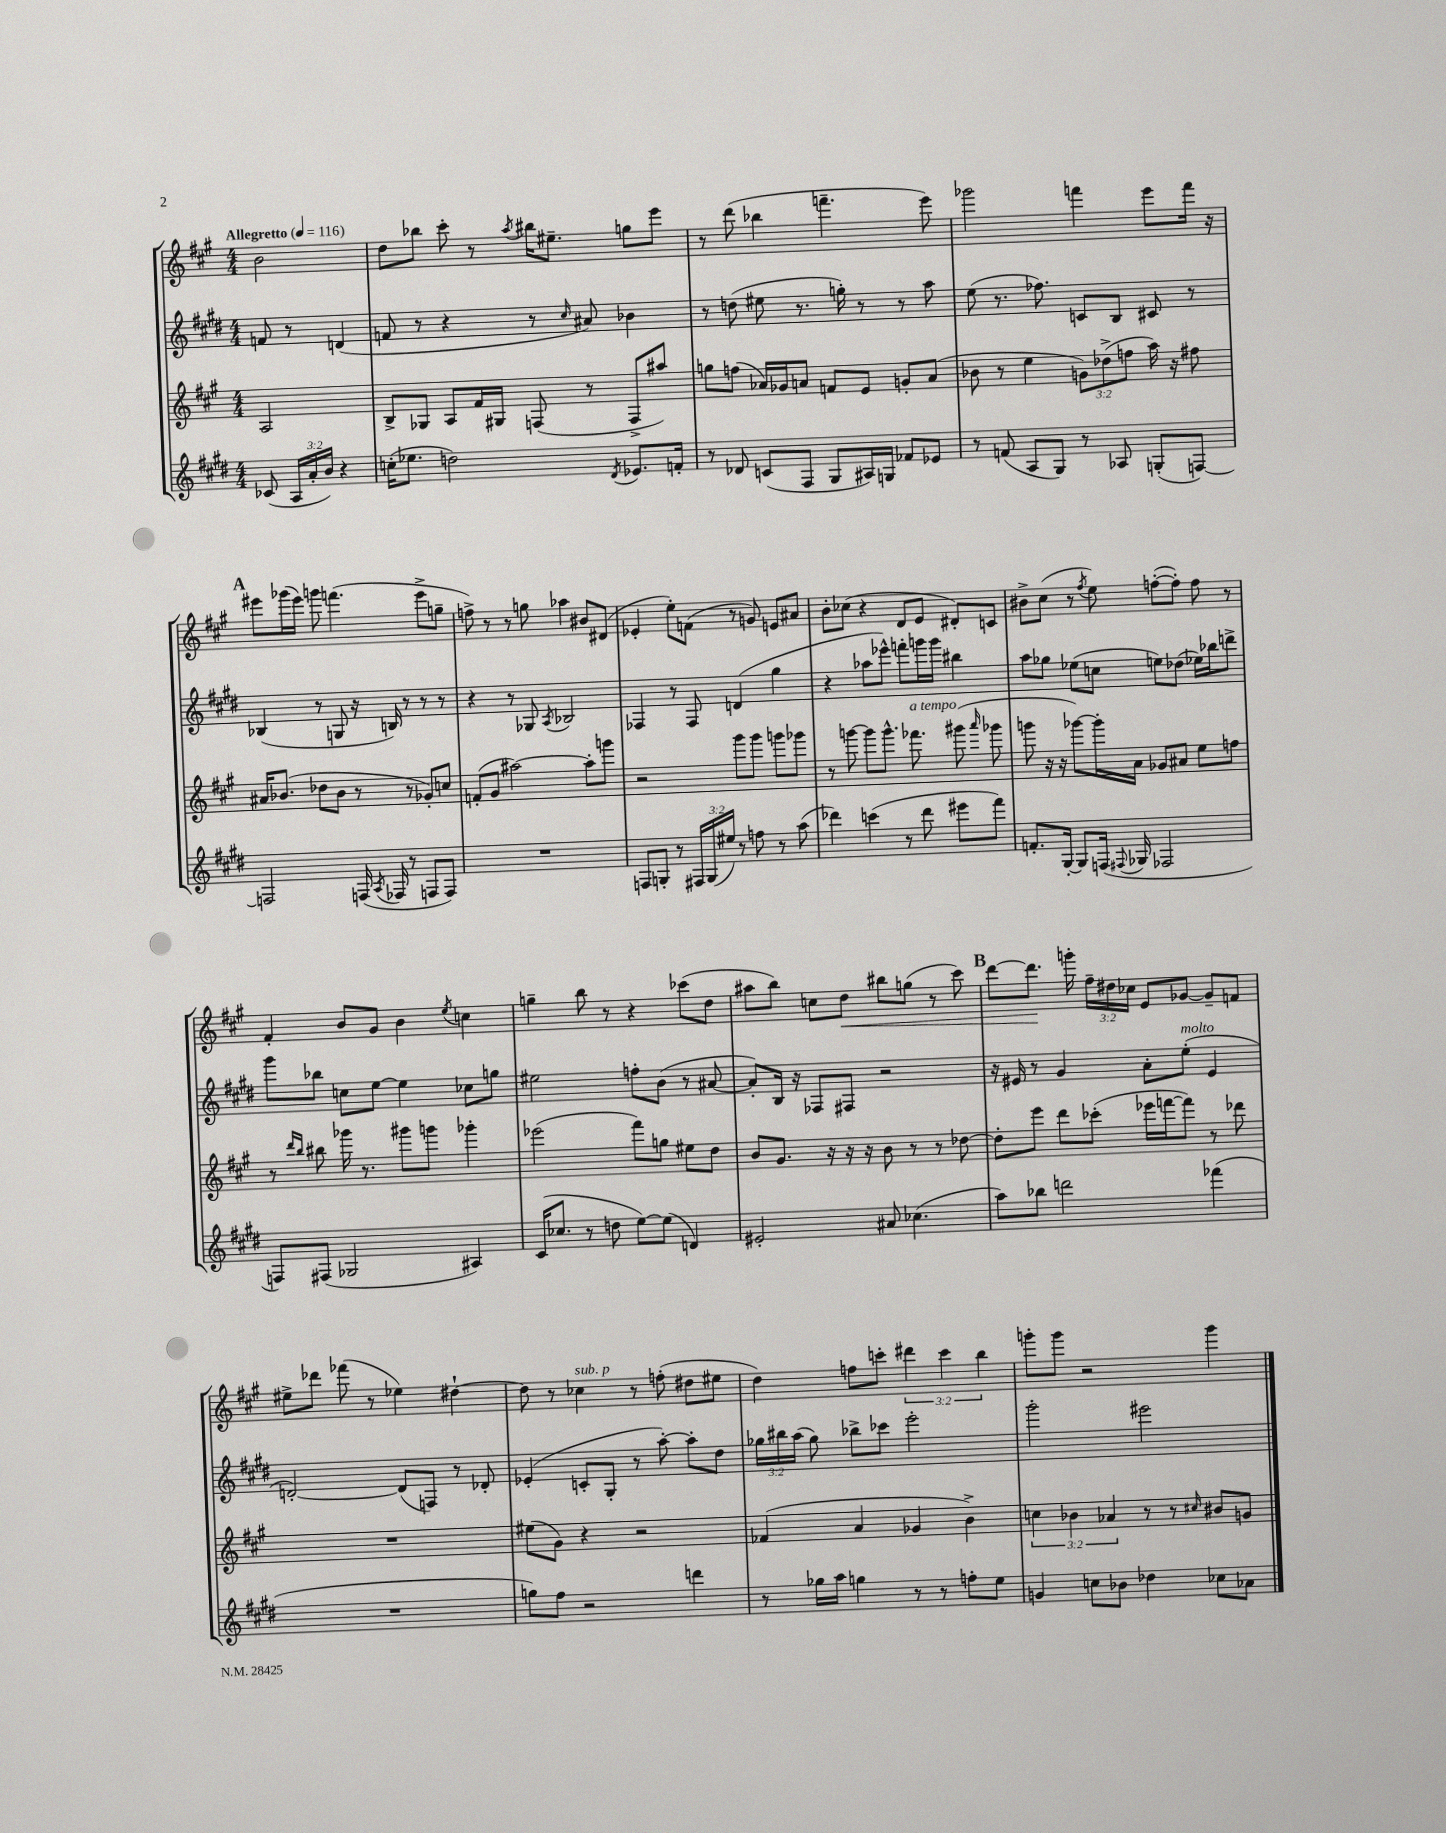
<<
\new StaffGroup <<
\new Staff = "s0" {
    \clef treble \key a \major \numericTimeSignature \time 4/4 \override Staff.TupletNumber.text = #tuplet-number::calc-fraction-text \partial 2 \tempo "Allegretto" 4 = 116
    \autoBeamOff b'2 |
    d''8[ bes''8] cis'''8-. r8 \acciaccatura { a''8 } bis''16[ eis''8.]-- g''8[ e'''8] |
    r8 d'''8( bes''4 f'''4.-- e'''8) |
    ges'''2 f'''4 e'''8[ f'''16] r16 |
    \mark \markup { \bold "A" } eis'''8[ ges'''16( eis'''16]) g'''8 f'''4.( eis'''8[-> g''8]-- |
    f''8->) r8 r8 g''8 aes''4 bis'8[ dis'8]( |
    ees'4-. e''8[-.) f'8]( r8 g'8) e'8[ ais'8] |
    b'8[-. ces''8]( r4 d'8[ e'8] dis'8[-.) c'8] |
    bis'8[-> cis''8]( r8 \acciaccatura { fis''8 } e''8) f''8[~-.( f''8]-.) f''8 r8 |
    fis'4-. b'8[ gis'8] b'4 \acciaccatura { e''8 } c''4 |
    g''4-- b''8 r8 r4 ces'''8[( d''8] |
    ais''8[ b''8]) c''8[ d''8]\< bis''8[ g''8]( r8 cis'''8) |
    \mark \markup { \bold "B" } d'''8[~ d'''8.]\! g'''16-. \tuplet 3/2 { fis''16[-- dis''16 ces''16] } e'8[ ges'8]~ ges'8[-- f'8] |
    eis''8[-> des'''8] fes'''8( r8 ees''4) dis''4~-! |
    dis''8 r8 ces''4^\markup { \italic "sub. p" } r8 f''8-.( dis''8[ eis''8] |
    d''4) f''8[ c'''8]-. \tuplet 3/2 { dis'''4 c'''4 b''4 } |
    g'''8[-. g'''8] r2 g'''4 \bar "|." |
}
\new Staff = "s1" {
    \clef treble \key e \major \numericTimeSignature \time 4/4 \override Staff.TupletNumber.text = #tuplet-number::calc-fraction-text \partial 2
    \autoBeamOff f'8 r8 d'4( |
    f'8 r8 r4 r8 \grace { cis''16 } ais'8) bes'4 |
    r8 d''8( eis''8 r8. g''16-.) r8 r8 a''8 |
    e''8( r8. fes''8.) c'8[ b8] cis'8 r8 |
    \mark \markup { \bold "A" } bes4( r8 g8 r16 b16) r8 r8 r8 |
    r4 r8 ges8 \acciaccatura { a8 } bes2 |
    fes4 r8 fes8 d'4( gis''4 |
    r4 aes''8[ ees'''8]-^) f'''8[-. g'''16 g'''16] bis''4 |
    a''8[ ges''8] ees''8[( c''8] e''8[) des''8]( ees''16[) bes''16 d'''8]-> |
    gis'''8[ bes''8] c''8[ e''8]~ e''4 ces''8[ g''8] |
    eis''2 f''8[-. b'8]( r8 ais'8~ |
    ais'8[-.) b16] r16 fes8[ fis8] r2 |
    \mark \markup { \bold "B" } r16 eis'16 r8 gis'4 a'8[-. e''8]-.^\markup { \italic "molto" }( eis'4 |
    d'2~-.) d'8[( f8]) r8 des'8-. |
    ees'4-.( c'8[-. gis8]-. r8 a''8~-.) a''8[-. dis''8] |
    \tuplet 3/2 { ges''16[ bis''16 a''16]( } ges''8) bes''8[-> ces'''8] e'''2-. |
    gis'''2-. eis'''2 \bar "|." |
}
\new Staff = "s2" {
    \clef treble \key a \major \numericTimeSignature \time 4/4 \override Staff.TupletNumber.text = #tuplet-number::calc-fraction-text \partial 2
    \autoBeamOff a2 |
    b8[-> ges8] a8[ fis'16 gis16] f8( r8 f8[-> ais''8]) |
    g''8[ f''8]( aes'16[) ges'16 a'8] f'8[ e'8] g'8[-. a'8]( |
    bes'8 r8 e''4 \tuplet 3/2 { g'8[) des''8->( f''8] } a''16) r16 fis''8 |
    \mark \markup { \bold "A" } ais'16[ bes'8.]( des''8[ bes'8] r8 r8 ges'8[-.) c''8] |
    f'8[-.( gis'8] ais''2~) ais''8[-. g'''8] |
    r2 gis'''8[ gis'''8] g'''8[ ges'''8] |
    r8 g'''8~ g'''8[ g'''8.]-^ fes'''8.^\markup { \italic "a tempo" } gis'''8( \grace { a'''16 } ges'''8 |
    g'''8 r16 r16 ges'''8[~) ges'''16-. a'16] ges'8[ ais'8] e''8[ f''8] |
    r8 \grace { d'''16[ b''16] } bis''8 ges'''16 r8. gis'''8[ g'''8] ges'''4-. |
    ees'''2( fis'''8[) g''8] eis''8[ d''8] |
    b'8[ gis'8.] r16 r16 r16 b'8 r8 r8 des''8~ |
    \mark \markup { \bold "B" } des''8[-. e'''8] d'''8[ ces'''8]-.( ees'''16[ f'''16~ f'''8]) r8 des'''8 |
    R1 |
    eis''8[( gis'8]) r4 r2 |
    fes'4( a'4 ges'4 b'4->) |
    \tuplet 3/2 { c''4 bes'4 aes'4 } r8 r8 \grace { cis''16 } bis'8[ g'8] \bar "|." |
}
\new Staff = "s3" {
    \clef treble \key e \major \numericTimeSignature \time 4/4 \override Staff.TupletNumber.text = #tuplet-number::calc-fraction-text \partial 2
    \autoBeamOff ces'8( \tuplet 3/2 { a16[ a'16-. b'16]) } r4 |
    c''16[-.( ees''8.] d''2) \acciaccatura { dis'8 } ees'8.[ f'16]-. |
    r8 des'8 c'8[( fis8] gis8[ ais16) g16] fes'8[ ees'8] |
    r8 f'8( a8[ gis8]) r8 aes8 g8[-.( f8]~) |
    \mark \markup { \bold "A" } f2 f16( \acciaccatura { a8 } fes16 r8 f8[ f8]) |
    R1 |
    f8[ g8]-. r8 \tuplet 3/2 { fis16[ g16( eis''16]) } r8 f''8 r8 a''8( |
    des'''4) c'''4( r8 des'''8 eis'''8[ fis'''8]) |
    f'8.[-. gis16]~-. gis8[ f16]( \appoggiatura { fis8 } ges16 fes2 |
    f8[) fis8]( ges2 ais4) |
    cis'16[( ces''8.] r8 d''8 e''8[~) e''8]( d'4) |
    eis'2-. ais'8 ces''4.( |
    \mark \markup { \bold "B" } a''8[) bes''8] d'''2 fes'''4( |
    R1 |
    g''8[) fis''8] r2 d'''4 |
    r8 ges''16[ a''16] g''4 r8 r8 f''8[-. e''8] |
    g'4 c''8[ bes'8] des''4 ces''8[ aes'8] \bar "|." |
}
>>
>>
\layout { \context { \Score \remove "Bar_number_engraver" } }
